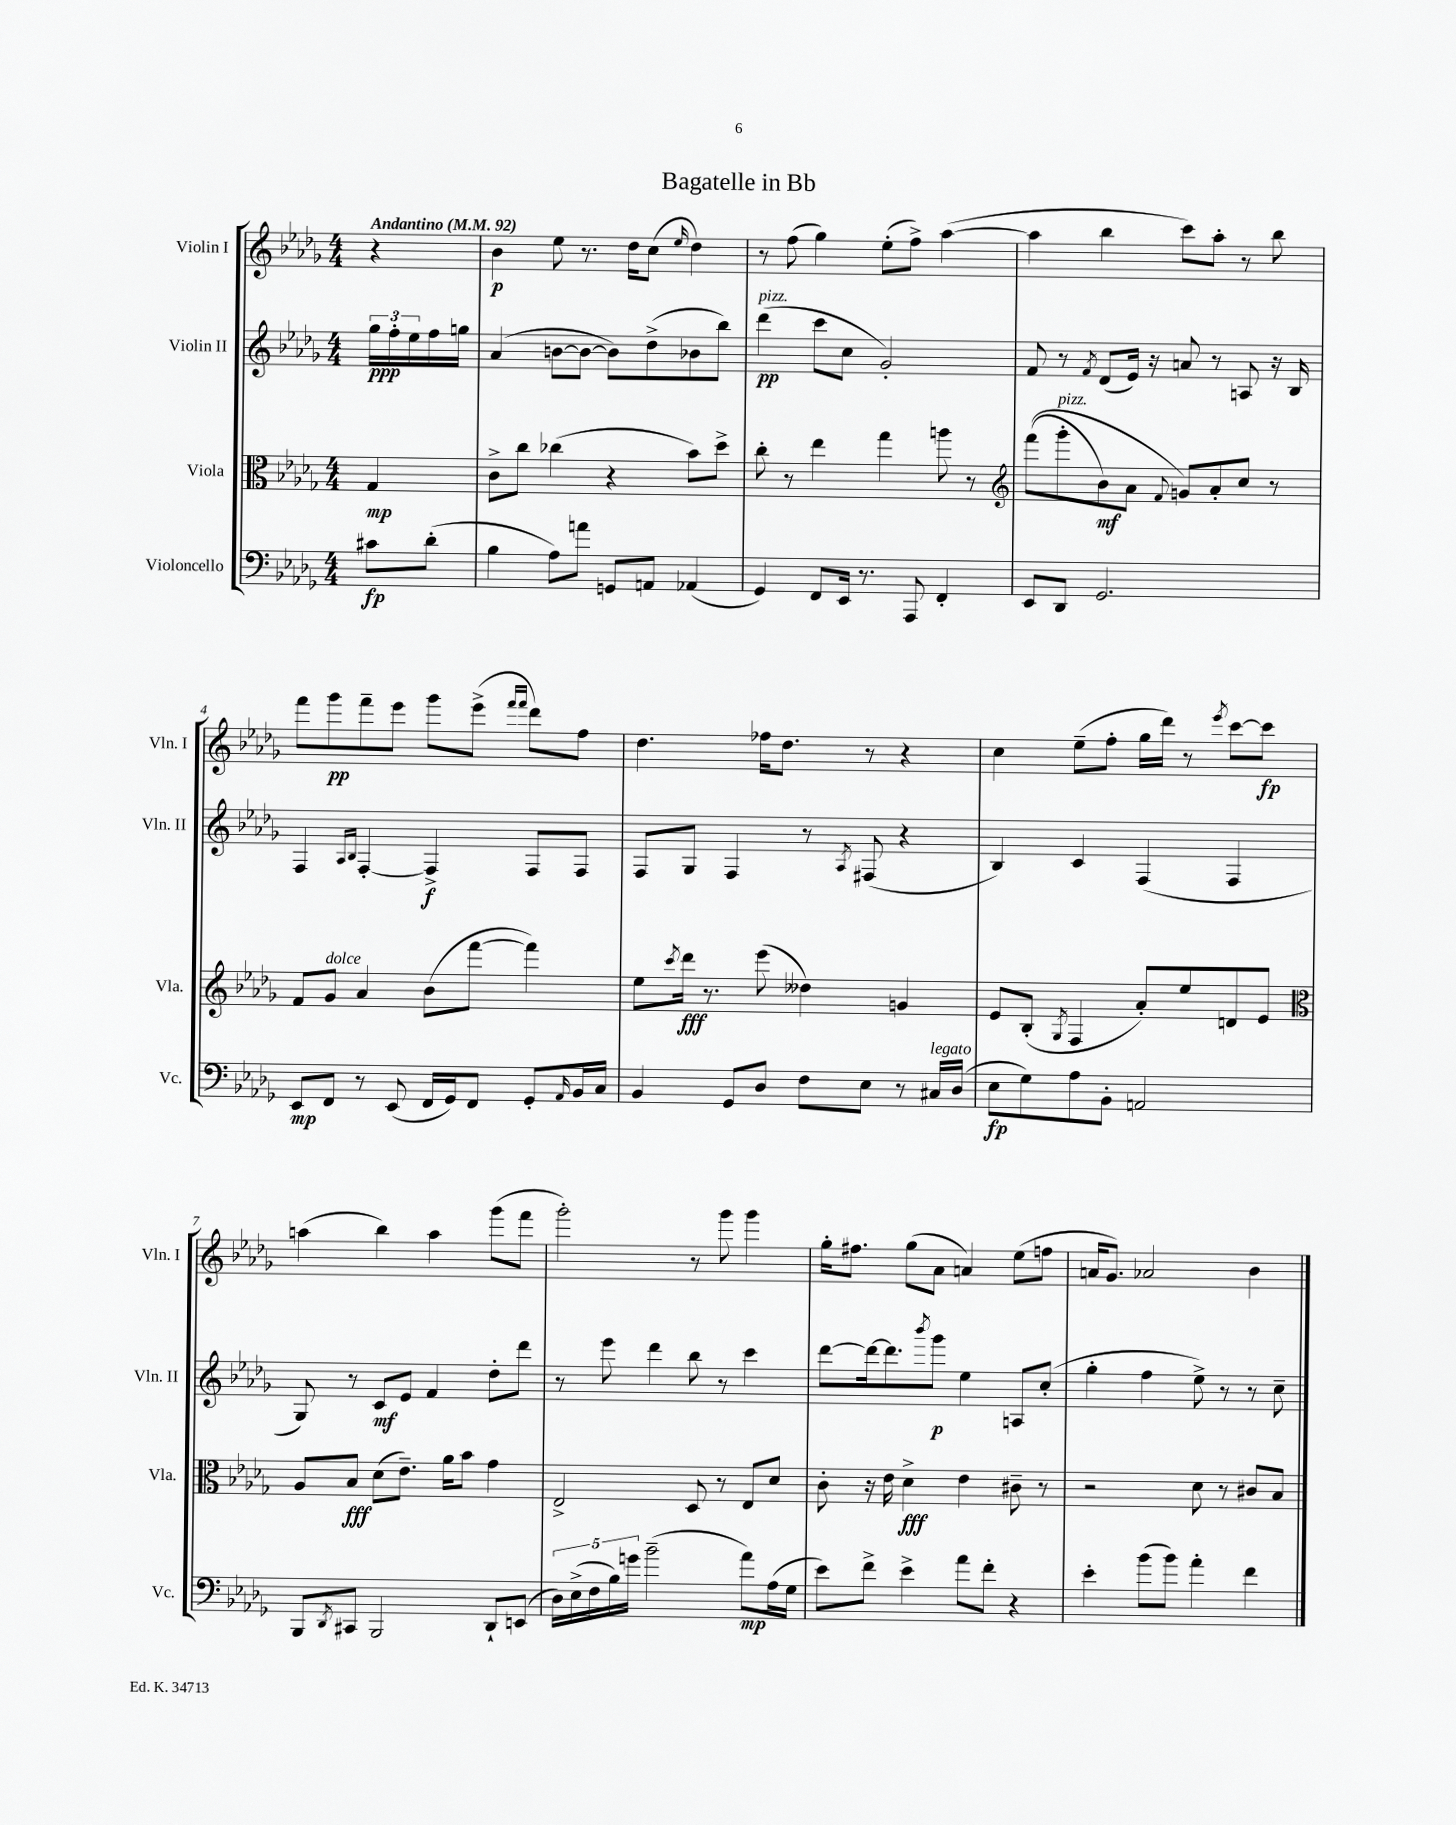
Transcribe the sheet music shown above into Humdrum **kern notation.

**kern	**kern	**kern	**kern
*staff4	*staff3	*staff2	*staff1
*clefF4	*clefC3	*clefG2	*clefG2
*k[b-e-a-d-g-]	*k[b-e-a-d-g-]	*k[b-e-a-d-g-]	*k[b-e-a-d-g-]
*M4/4	*M4/4	*M4/4	*M4/4
*MM92	*MM92	*MM92	*MM92
8c#	4G-	24gg-	4r
.	.	24ff'	.
.	.	24ee-	.
(8d-'	.	16ff	.
.	.	16gg	.
=	=	=	=
4B-	8c^	(4a-	4b-
.	8cc	.	.
8A-)	(4cc-	[8b	8ee-
8a	.	8b_	8.r
8GG	4r	8b])	.
.	.	.	16dd-
8AA	.	(8dd-^	(8cc
.	.	.	16qqee-
(4AA-	8b-)	8b-	4dd-)
.	8dd-^	8bb-)	.
=	=	=	=
4GG-)	8cc'	(4ddd-	8r
.	8r	.	(8ff
8FF	4ee-	8ccc	4gg-)
16EE-	.	8cc	.
8.r	.	.	.
.	4gg-	2g-')	(8ee-'
8AAA-	.	.	8ff^)
4FF'	8aa	.	([4aa-
.	8r	.	.
=	=	=	=
*	*clefG2	*	*
8EE-	&((8fff	8f	4aa-]
8DD-	8ggg-'	8r	.
.	.	8qf	.
2.GG-	8b-)	(8d-	4bb-
.	8a-	16e-)	.
.	.	16r	.
.	8qqf	.	.
.	8g&)	8a	8ccc)
.	8a-'	8r	8aa-'
.	8cc	8A	8r
.	8r	16r	8bb-
.	.	16B-	.
=	=	=	=
8EE-	8f	4F	8fff
8FF	8g-	.	8ggg-
.	.	16qqA-	.
.	.	16qqB-	.
8r	4a-	[4F'	8fff~
(8EE-	.	.	8eee-
16FF	(8b-	4F^]	8ggg-
16GG-)	.	.	.
8FF	[8fff	.	(8eee-^
.	.	.	16qqfff
.	.	.	16qqfff
8GG-'	4fff])	8F	8ddd-)
16qqAA-	.	.	.
16BB-	.	8F	8ff
16C	.	.	.
=	=	=	=
4BB-	8ee-	8F	4.dd-
.	8qccc	.	.
.	16ddd-	8G-	.
.	8.r	.	.
8GG-	.	4F	.
8D-	(8eee-	.	16ff-
.	.	.	8.dd-
8F	4dd--)	8r	.
.	.	8qA-	.
8E-	.	(8F#	8r
8r	4g	4r	4r
16C#	.	.	.
(16D-	.	.	.
=	=	=	=
8E-	8e-	4B-)	4cc
8G-)	(8B-'	.	.
.	8qG-	.	.
8A-	4F	4c	(8ee-~
8BB-'	.	.	8ff'
2AA	8a-')	(4F	16gg-
.	.	.	16ddd-)
.	8ee-	.	8r
.	.	.	8qeee-
.	8d	4F	[8ccc
.	8e-	.	8ccc]
=	=	=	=
*	*clefC3	*	*
8BBB-	8A-	8G-)	(4aa
8qDD-	.	.	.
8CC#	8B-	8r	.
2BBB-	(8d-	8c	4bb-)
.	8.e-~)	8e-	.
.	.	4f	4aa
.	16a-	.	.
.	8b-	.	.
8DD-`	4g-	8dd-'	(8ggg-
(8EE	.	8ddd-	8fff
=	=	=	=
20D-)	2E-^	8r	2ggg-')
(20E-^	.	.	.
20F	.	.	.
.	.	8eee-	.
20B-)	.	.	.
20g	.	.	.
(2b-~	.	4ddd-	.
.	8D-	8bb-	8r
.	8r	8r	8ggg-
8a-)	8E-	4ccc	4ggg-
(16A-	8d-	.	.
16G-	.	.	.
=	=	=	=
8e-)	8c'	[8ddd-	16gg-'
.	.	.	8.ff#
8f^	16r	16ddd-_	.
.	16e-	8.ddd-]	.
4e-^	4d-^	.	(8gg-
.	.	8qbbb-	.
.	.	8ggg-	8a-
8a-	4e-	4ee-	4a)
8f'	.	.	.
4r	8c#~	8A	(8ee-
.	8r	(8cc'	8ff
=	=	=	=
4e-'	2r	4gg-'	16a
.	.	.	8.g-)
(8b-	.	4ff	2a-
8b-)	.	.	.
4a-'	8d-	8ee-^)	.
.	8r	8r	.
4f	8c#	8r	4b-
.	8B-	8cc~	.
==	==	==	==
*-	*-	*-	*-
